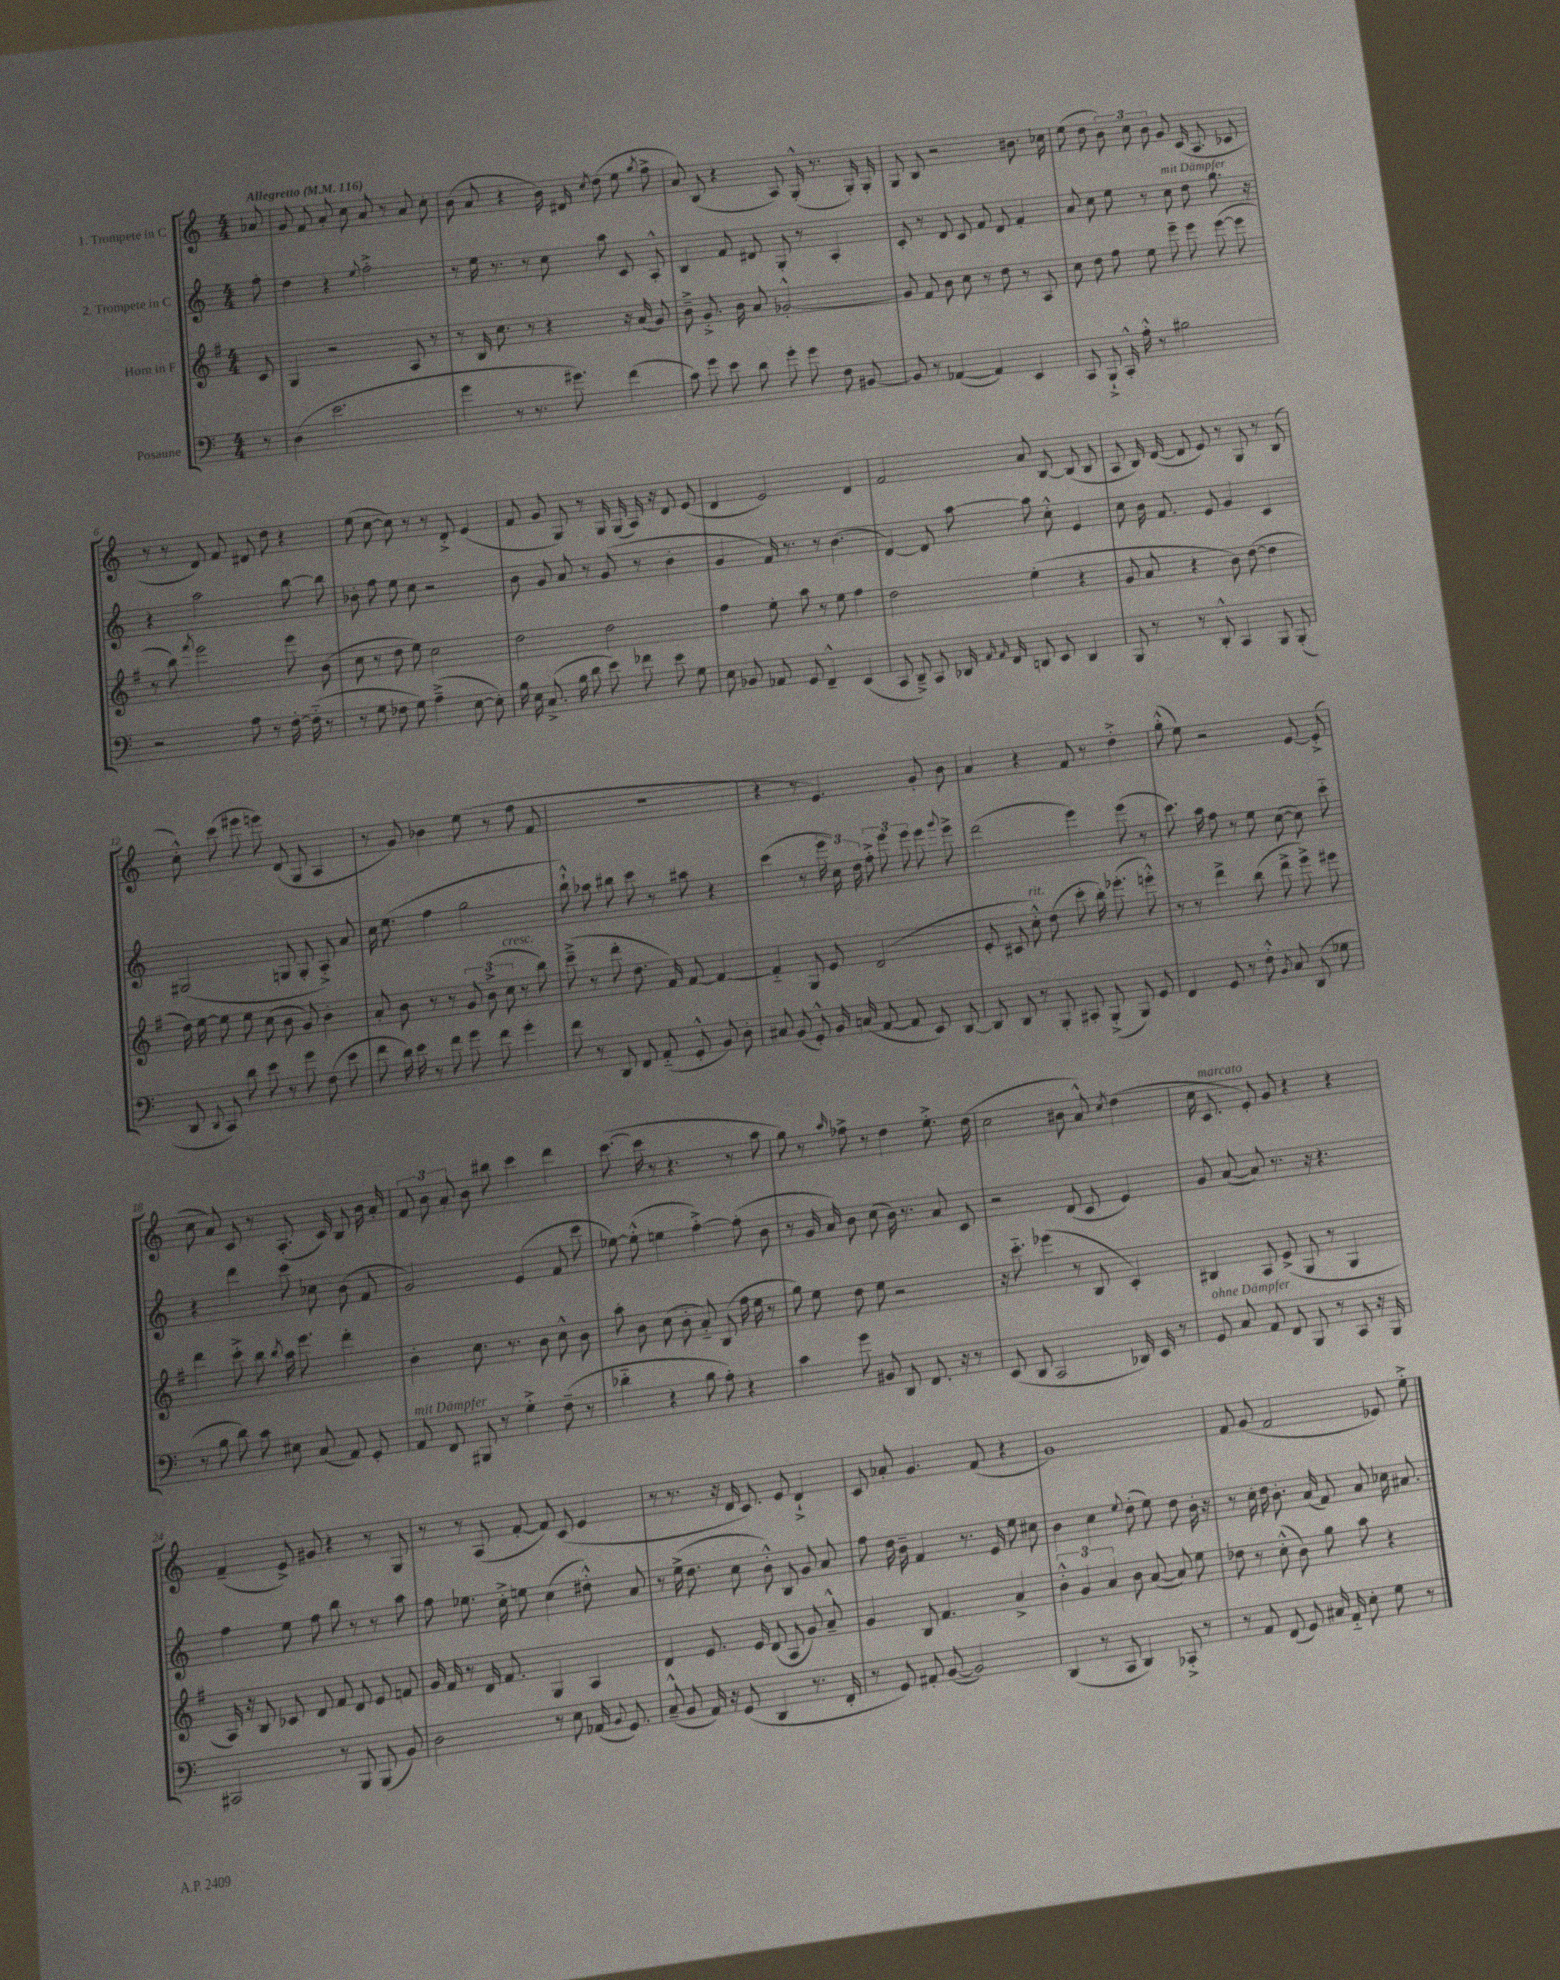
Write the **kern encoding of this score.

**kern	**kern	**kern	**kern
*staff4	*staff3	*staff2	*staff1
*clefF4	*clefG2	*clefG2	*clefG2
*k[]	*k[f#]	*k[]	*k[]
*M4/4	*M4/4	*M4/4	*M4/4
*MM116	*MM116	*MM116	*MM116
8r	8c	8ff'	8a-
=	=	=	=
(4D	4G	4dd	8g
.	.	.	8f
2.e	2r	4r	8a'
.	.	.	8cc
.	.	8qqee	.
.	.	2ff'^	8a
.	.	.	8r
.	8A	.	8a
.	8r	.	8cc'
=	=	=	=
4g	8r	8r	(8b
.	16B	16ee	8a
.	8.cc	8.r	.
8r	.	.	4r
8.r	8r	8r	.
.	4r	8cc	16b)
8.g#)	.	.	16d#
.	.	.	8qcc
.	.	8aa	(8dd
(4f	16r	8c	8ee
.	(16a	.	.
.	.	.	8qgg
.	8g)	8A'^^	8ff^
=	=	=	=
8c)	8b~^	4B	8a)
8g	8.g'^	.	(8B
8e	.	8f	4r
.	16b	.	.
8d	8a	8d#	.
8g'	[2g-'^^	8G'	8A)
8g	.	8r	(16G'^^
.	.	.	8.r
8F	.	4A'	.
[8BB#	.	.	16G')
.	.	.	16G'
=	=	=	=
8BB#]	8g-]	8c'	8G
8r	8f#	8r	8B
([4AA-	8b	8d	2r
.	8cc	8c	.
4AA-])	8r	8f	.
.	8dd	8d	.
4EE	8r	4f'	8.b#
.	8A	.	.
.	.	.	16cc-
=	=	=	=
8CC	8cc	8a	(8ee
8BBB`^	8dd	8cc	8dd
16CC'^^	8ff#	8ee	12b)
16A'^^	.	.	.
.	.	.	12cc
8r	8ee	8r	.
.	.	.	12b
2B#	8eee~	8cc	8g
.	8eee	8dd	(16c
.	.	.	8.A
.	([8eee	8.gg	.
.	8eee]	.	8c-
.	.	16r	.
=	=	=	=
2r	8r	4r	8r
.	8bb)	.	8r
.	8qfff#	.	.
.	2eee	2aa	8d)
.	.	.	8f
8A	.	.	8d#
8r	.	.	8dd
[16F'	8eee	[8bb	4r
(16F'~]	.	.	.
8r	(8b	8bb]	.
=	=	=	=
8r	8cc	8b-'	(8ee
8G	8r	8ff	[8cc
8F-	8dd	8ee	8cc])
8G)	8ee)	8cc	8r
(4A~^	2cc	2r	8r
.	.	.	8d'^
[8E	.	.	(4e
8E'])	.	.	.
=	=	=	=
16B	2dd	8b	8f
16E	.	.	.
(8.C^	.	8g	8g
.	.	8a	8G)
16B	.	.	.
8d	.	8r	8r
8e)	2dd	(8g	16G
.	.	.	(16G
8f-	.	8r	16A)
.	.	.	16r
8e	.	4b'	8d
8G	.	.	(8e
=	=	=	=
8E	4ff#	4g	4d
8BB-	.	.	.
8AA-	8ee'	16f)	2e)
.	.	8.r	.
8GG	8aa	.	.
4FF~^^	8r	8r	.
.	8ee	(4.b	.
(4EE	4ff#	.	4d
=	=	=	=
8CC	2dd	[4d)	2f
8DD~^)	.	.	.
8CC	.	8d]	.
16DD-	.	[8aa	.
16qqAA	.	.	.
16qqAA	.	.	.
16FF	.	.	.
8DD	(4ee'	8aa]	8a
8EE	.	8cc'^^	[8B
4DD	4r	4e	(8B]
.	.	.	8B
=	=	=	=
8BBB	8g	8cc	8A
8r	8a	16b	16B)
.	.	8.f	([16d
8r	4r	.	8d]
8DD'^^	.	8e	8e)
4CC	8b)	4g	8r
.	([8dd	.	8G
8BBB	4dd]	4c	8r
(8BBB'	.	.	(8B
=	=	=	=
8DD	16dd)	(2G#	8cc'^^)
.	[16ee	.	.
8qqDD	.	.	.
8CC)	8ee]	.	(8ccc
8d	8ee	.	8eee#
8e	(8cc	.	8eee)
8r	8b	8G	(8d
8g	8g)	8G'	8G
(8F	4b'	8A'^)	4A
8e	.	8a	.
=	=	=	=
8f	8a'	16cc	8r
.	.	(8.ee	.
16d)	8b	.	8g)
16e	.	.	.
8r	8r	4ff	4b-
8f	8r	.	.
8g	12g	2gg	(8ee
.	(12b^	.	.
8f	.	.	8r
.	12cc	.	.
4g'	8r	.	8ff
.	8bb)	.	8f
=	=	=	=
8f	(8ccc~^	8bb`^^)	1r
8r	8r	8aa-	.
8DD	8ddd'	8bb#	.
8FF	8.dd	8ccc	.
(8AA'~	.	8r	.
.	16f#)	.	.
8GG'^^	[8f#	8aa#	.
8BB)	4f#_	4r	.
8D'	.	.	.
=	=	=	=
8C#	4f#'~]	(4ccc	4r
(8BB	.	.	.
8GG'^^)	8G	8r	8r
16BB	8e	24eee	4.e)
.	.	24cc)	.
(16C	.	.	.
.	.	24dd	.
[8AA	(2d	12ff'^	.
.	.	12eee	.
8AA]	.	.	.
.	.	12eee	.
8EE)	.	8eee	8g'
.	.	8qqggg	.
[8DD	.	8eee^	8b
=	=	=	=
8DD]	8e'	(2ddd	4a
8DD	8c#	.	.
8r	8cc'^^)	.	4r
8BBB'	(8dd	.	.
8CC#'	8ccc'	4eee)	8f
(8BBB'^	16bb')	.	8r
.	(8.eee-'	.	.
8BBB)	.	(8eee	4dd'^
8GG	8eee'^^)	8r	.
=	=	=	=
4FF	8r	8.ccc)	(8gg'^^
.	8r	.	8ee)
.	.	16aa	.
8GG	4ddd^	8ff	2r
8r	.	8r	.
8F'^^	(8bb	8ee	.
8qBB	.	.	.
8C	8ddd^	([8cc	.
(8DD	8eee^)	8cc])	[8e
8G-	8eee#	8ccc'~	(8e'^]
=	=	=	=
8r	4ddd	4r	8cc
8B	.	.	8a)
8d)	8ccc'^	4ddd	8c
8c	8bb	.	8r
.	8qbb	.	.
8E#	16aa	8ccc	(8.A'
.	8.eee	.	.
(8C	.	8cc-	.
.	.	.	16c)
8AA)	4ddd'	(8b	8B
8GG'	.	8f	16b
.	.	.	16a'
=	=	=	=
8AA	4b'	2g)	12f
.	.	.	12b
8FF	.	.	.
.	.	.	12a'
8BBB#	8.cc	.	8b
8r	.	.	8bb#
.	8.r	.	.
4G'^	.	(4e	4ccc
.	8b	.	.
(8F~	8cc^^	8f	4ddd
8r	8b	8ccc	.
=	=	=	=
4d-'~	8aa'	[8ee-)	([8.ccc
.	8b	(8ee-'^^]	.
.	.	.	16ccc]
4r	(8cc	4ee	8r
.	8b'	.	4.r
8B	8a'~)	[4ff'^)	.
8A')	(8B	.	.
4r	16ff#	(8ff']	8r
.	16ee	.	.
.	8r	8b	8aa
=	=	=	=
4c	8gg)	8r	8gg)
.	8ee	16g	8r
.	.	16a)	.
.	.	.	16qqaa
8g	8dd	8b	8ff-^
8BB#	8ee	(8cc	8r
8DD	2r	16b)	4dd
.	.	8.r	.
8.FF	.	.	.
.	.	8a	8.ee'^
16r	.	.	.
8r	.	8c	.
.	.	.	(16dd
=	=	=	=
(8EE	16r	2r	2cc
.	8.ccc'~	.	.
8DD	.	.	.
2CC	(4eee-	.	.
.	8r	(8d	8b#
.	8B	8c	8a^^)
.	.	.	8qcc
16DD-)	4c')	4e)	(4dd
16EE	.	.	.
8r	.	.	.
=	=	=	=
8GG	4B#	8g	16cc
.	.	.	8.c
8C	.	([8a	.
8AA	8A	8a])	8e')
8FF	(8e^	8.r	8g
8BBB	8G	.	4r
.	.	16r	.
8r	8r	4.r	.
8CC	4G	.	4r
16r	.	.	.
16BBB	.	.	.
=	=	=	=
2CC#	16A)	4ff	(4f~
.	16r	.	.
.	8B	.	.
.	8c-	8ee	8e^)
.	8d	8ff	8g#
8r	8f#	8bb	4r
8BBB	8d	8r	.
(8BBB	8e	8r	8r
8BB)	8f	8aa	8G
=	=	=	=
2D	16g	8ff	8r
.	16f#	.	.
.	8r	8.ee-	8r
.	16d	.	(8A
.	8.f#	16cc'^	.
.	.	8ee	[8f'
8r	4G	(4cc	8f])
8E	.	.	(8c
(16AA-	4A	8dd#'^^)	4e
8qqBB	.	.	.
8.GG)	.	.	.
.	.	8a	.
=	=	=	=
(8C~^^	4d	8r	8r
8BB	.	(16ee^	8.r
.	.	8.dd	.
16AA)	8.e	.	.
16r	.	.	16r
(8GG	.	8cc	16d
.	16e	.	8.c)
4DD	(8d	8b'^^)	.
.	8A	8B	8e
8.r	8g)	8g	4d`^
.	8a~^^	8a	.
16FF'	.	.	.
=	=	=	=
8r	4g	8ff	8c
8GG)	.	16dd	8a-'
.	.	16b~	.
8AA#'	8B	4f	4.g
([8BB	4.f#	.	.
2BB])	.	8.r	.
.	.	.	(8f
.	.	16e	.
.	4a^	8ee	4r
.	.	8cc#	.
=	=	=	=
(4DD	6b'^^	4b	1g)
.	6g	.	.
8r	.	4cc	.
.	6a	.	.
8CC	.	.	.
.	.	8qqee	.
4DD)	8b	(8dd'	.
.	([8a	8ee)	.
8CC-'^	8a])	8dd	.
8r	8ee	16b'	.
.	.	16r	.
=	=	=	=
8r	8dd-	8r	8f
8AA	8r	16cc'	(8g
.	.	16dd	.
(8FF	(8cc'^^	8.b'	2f
8GG)	8b)	.	.
.	.	(16a	.
16C#	8gg	8f)	.
16AA'~	.	.	.
8E'	8aa	8a	.
8G	4r	16cc-	8e-)
.	.	8.a#	.
8r	.	.	8ee'^
==	==	==	==
*-	*-	*-	*-
